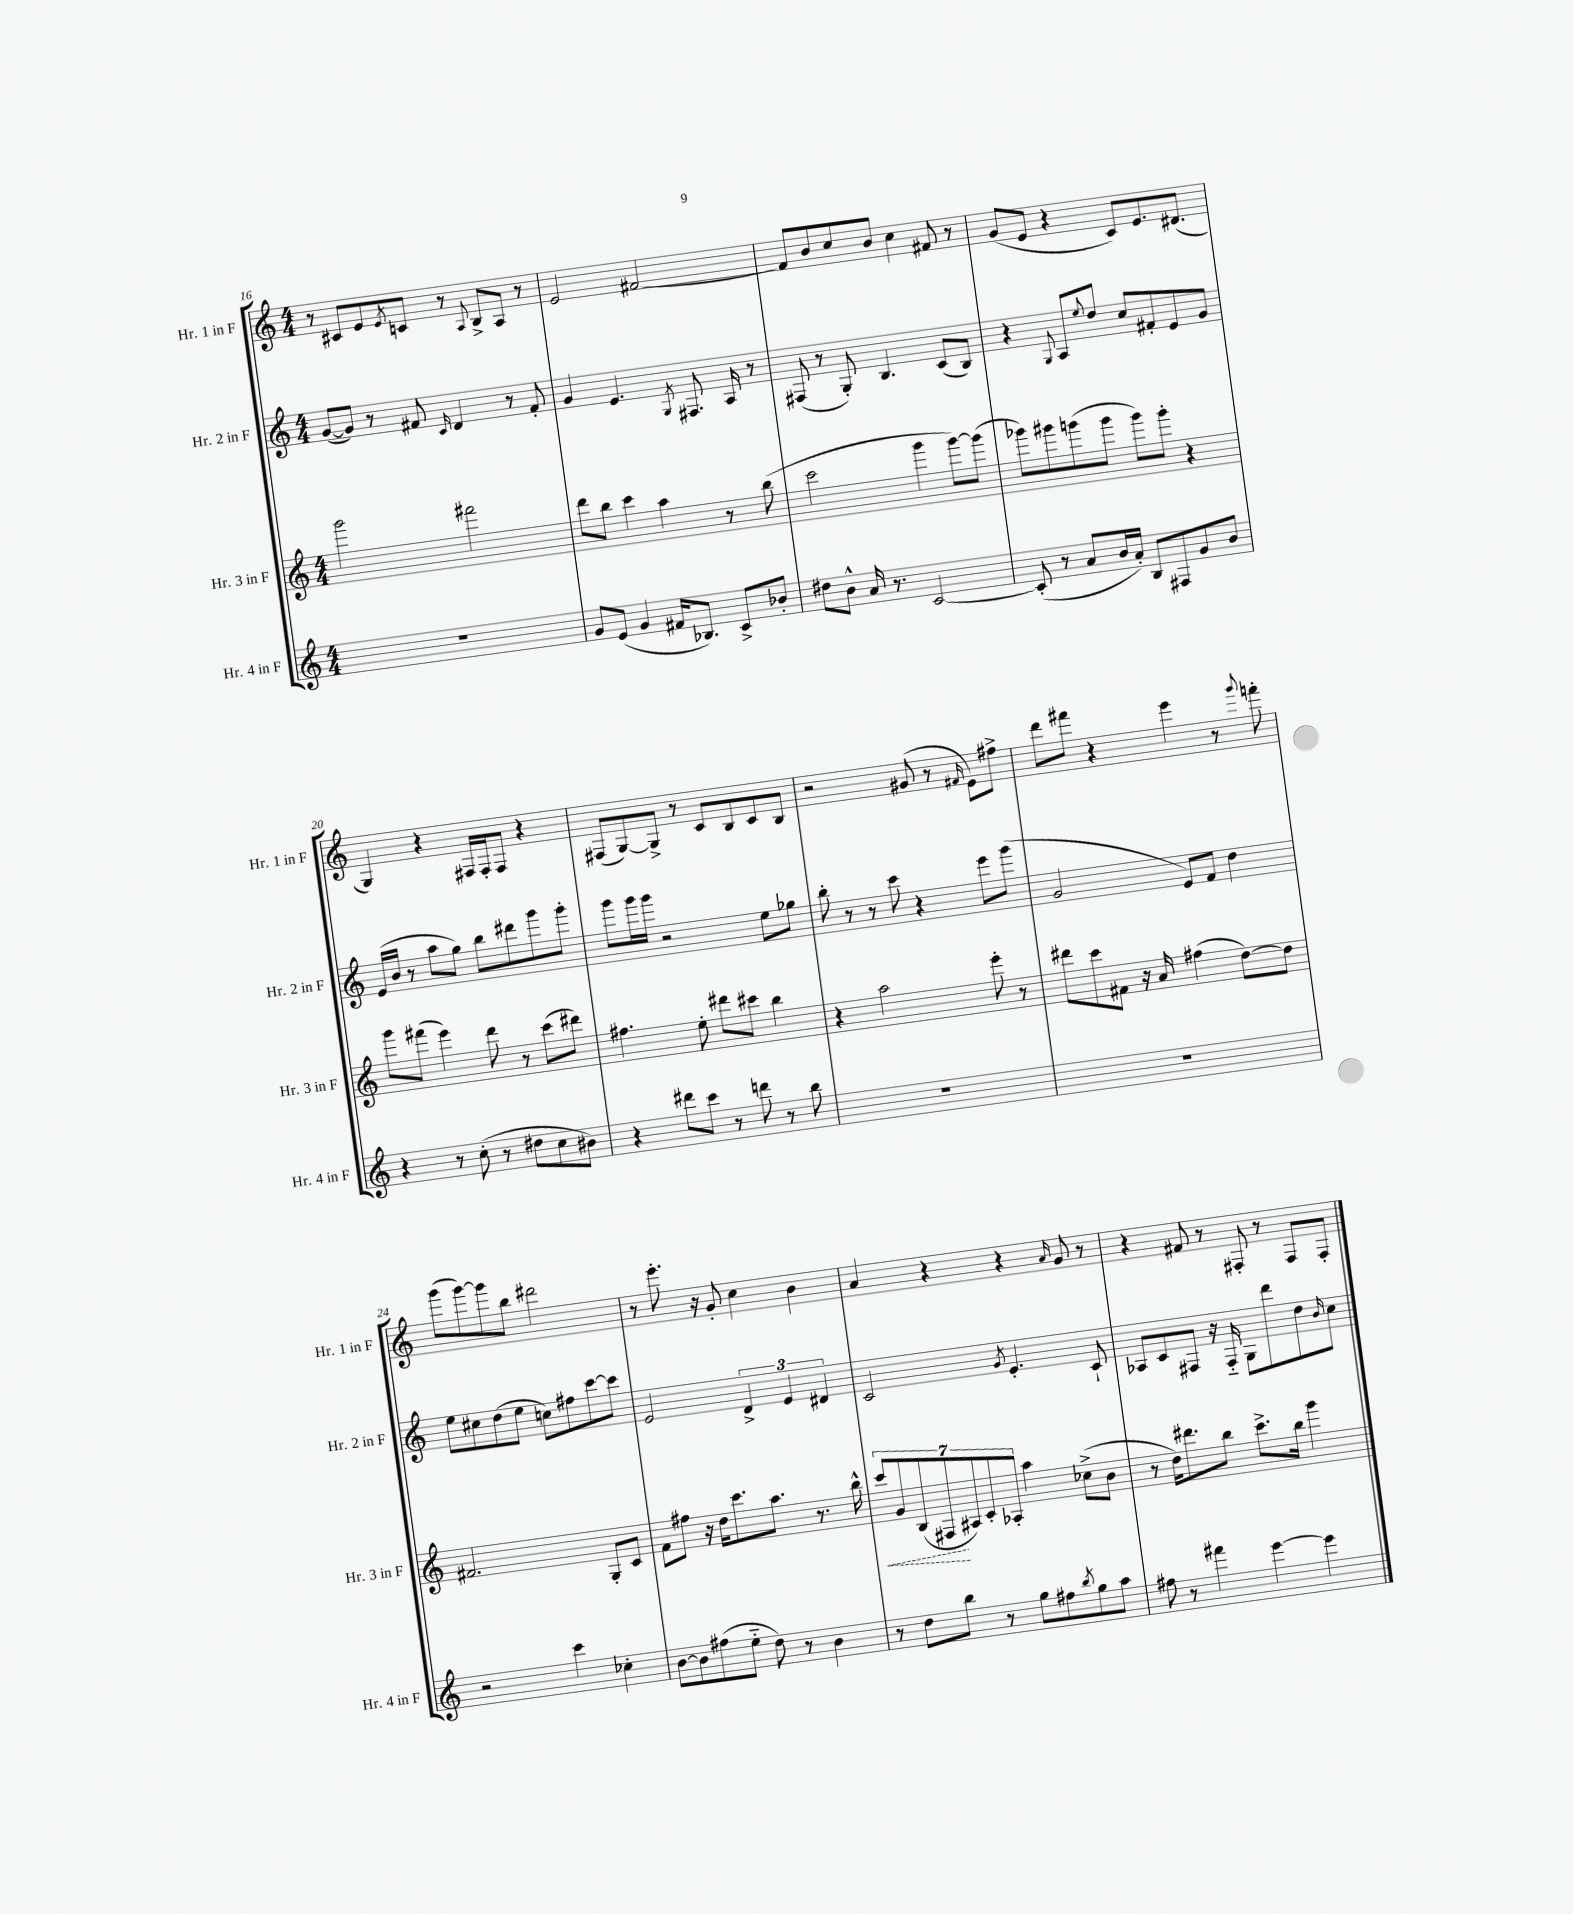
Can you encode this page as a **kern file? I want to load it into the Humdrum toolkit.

**kern	**kern	**kern	**kern
*staff4	*staff3	*staff2	*staff1
*clefG2	*clefG2	*clefG2	*clefG2
*k[]	*k[]	*k[]	*k[]
*M4/4	*M4/4	*M4/4	*M4/4
1r	2ggg	([8g	8r
.	.	8g])	8c#
.	.	8r	8e
.	.	.	8qe
.	.	8f#	8c
.	.	16qqc	.
.	2fff#	4d	8r
.	.	.	8qqA
.	.	.	8B^
.	.	8r	8A
.	.	8f#'	8r
=	=	=	=
8g	8ddd	4g	2e
(8e	8bb	.	.
4g	4ccc	4.e	.
16f#	4aa	.	[2f#
8.B-)	.	.	.
.	.	8qG	.
.	.	8.F#	.
8c^	8r	.	.
.	.	16A	.
8b-'	(8bb	8r	.
=	=	=	=
8dd#	2ccc	(8F#	8f#]
8b^^	.	8r	8b
16a	.	8G')	8cc
8.r	.	.	.
.	.	4.B	8b
[2c	4ggg	.	4cc
.	[8ggg)	(8c	8f#
.	(8ggg]	8B)	8r
=	=	=	=
(8c']	8ggg-)	4r	(8g
8r	8ggg#	.	8e
.	.	8qqG	.
8a	(8ggg	8A	4r
.	.	8qqee	.
16b	8ggg	8dd	.
16a')	.	.	.
8B	8ggg)	8cc	8c)
8F#	8ggg'	8f#'	8.e
8g	4r	8e	.
.	.	.	(8.d#
8b	.	8g	.
=	=	=	=
4r	8ggg	(16e	4G)
.	.	16b	.
.	(8fff#	8r	.
8r	4eee)	8aa	4r
(8cc'	.	8gg)	.
8r	8ddd	8bb	16F#
.	.	.	16F#'
8dd#	8r	8ddd#	8F#
8cc	(8ccc	8ggg	4r
8b#)	8ddd#)	8ggg'	.
=	=	=	=
4r	4.ff#	8ggg	(8F#
.	.	16ggg	[8G)
.	.	16ggg	.
8ddd#	.	2r	8G^]
8ccc	8ee'	.	8r
8r	8ddd#	.	8c
8ddd	8ccc#	.	8B
8r	4bb	8ee	8c
8bb	.	8gg-	8B
=	=	=	=
1r	4r	8bb'	2r
.	.	8r	.
.	2aa	8r	.
.	.	8ccc	.
.	.	4r	(8g#
.	.	.	8r
.	.	.	16qqf#
.	8eee'	8eee	8e)
.	8r	(8ggg	8ff#^
=	=	=	=
1r	8ddd#	2g	8ddd
.	8ccc	.	8fff#
.	8f#	.	4r
.	16r	.	.
.	16a	.	.
.	(4ff#	8e)	4eee
.	.	8f	.
.	[8dd)	4dd	8r
.	.	.	8qqggg
.	8dd]	.	8fff'
=	=	=	=
2r	2.f#	8ee	(8ggg
.	.	8cc#	[8ggg)
.	.	(8dd	8ggg]
.	.	8ee	8bb
4ccc	.	8cc)	2ddd#
.	.	8ff#	.
4cc-'	8G'	[8ccc	.
.	8c	8ccc]	.
=	=	=	=
[8b	8f	2e	8r
8b]	8ff#	.	8.eee'
(8ff#	16r	.	.
.	16dd	.	16r
8ee'~	8.ccc	.	8g'
8dd)	.	6d^	4cc
.	8.aa	.	.
8r	.	.	.
.	.	6e	.
4b	8.r	.	4b
.	.	6d#	.
.	16bb^^	.	.
=	=	=	=
8r	14ccc	2c	4a
.	14g	.	.
8dd	.	.	.
.	(14B	.	.
.	14F#	.	.
8bb	.	.	4r
.	14A#)	.	.
.	14c'	.	.
8r	.	.	.
.	14A-'	.	.
.	.	8qg	.
8gg	4aa	4.e'	4r
8ff#	.	.	.
8qbb	.	.	16qqa
8gg	(8cc-^	.	8g
8aa	8b	8c`	8r
=	=	=	=
8ff#	8r	8A-	4r
8r	16dd)	8c	.
.	8.ddd#	.	.
4fff#	.	8F#	8f#
.	8bb	16r	8r
.	.	16F#'~	.
[4eee	8.ccc^	8G	8F#'
.	.	8ddd	8r
.	16bb	.	.
4eee]	4ggg	8dd	8F#
.	.	16qqb	.
.	.	8cc	8F#'
==	==	==	==
*-	*-	*-	*-
